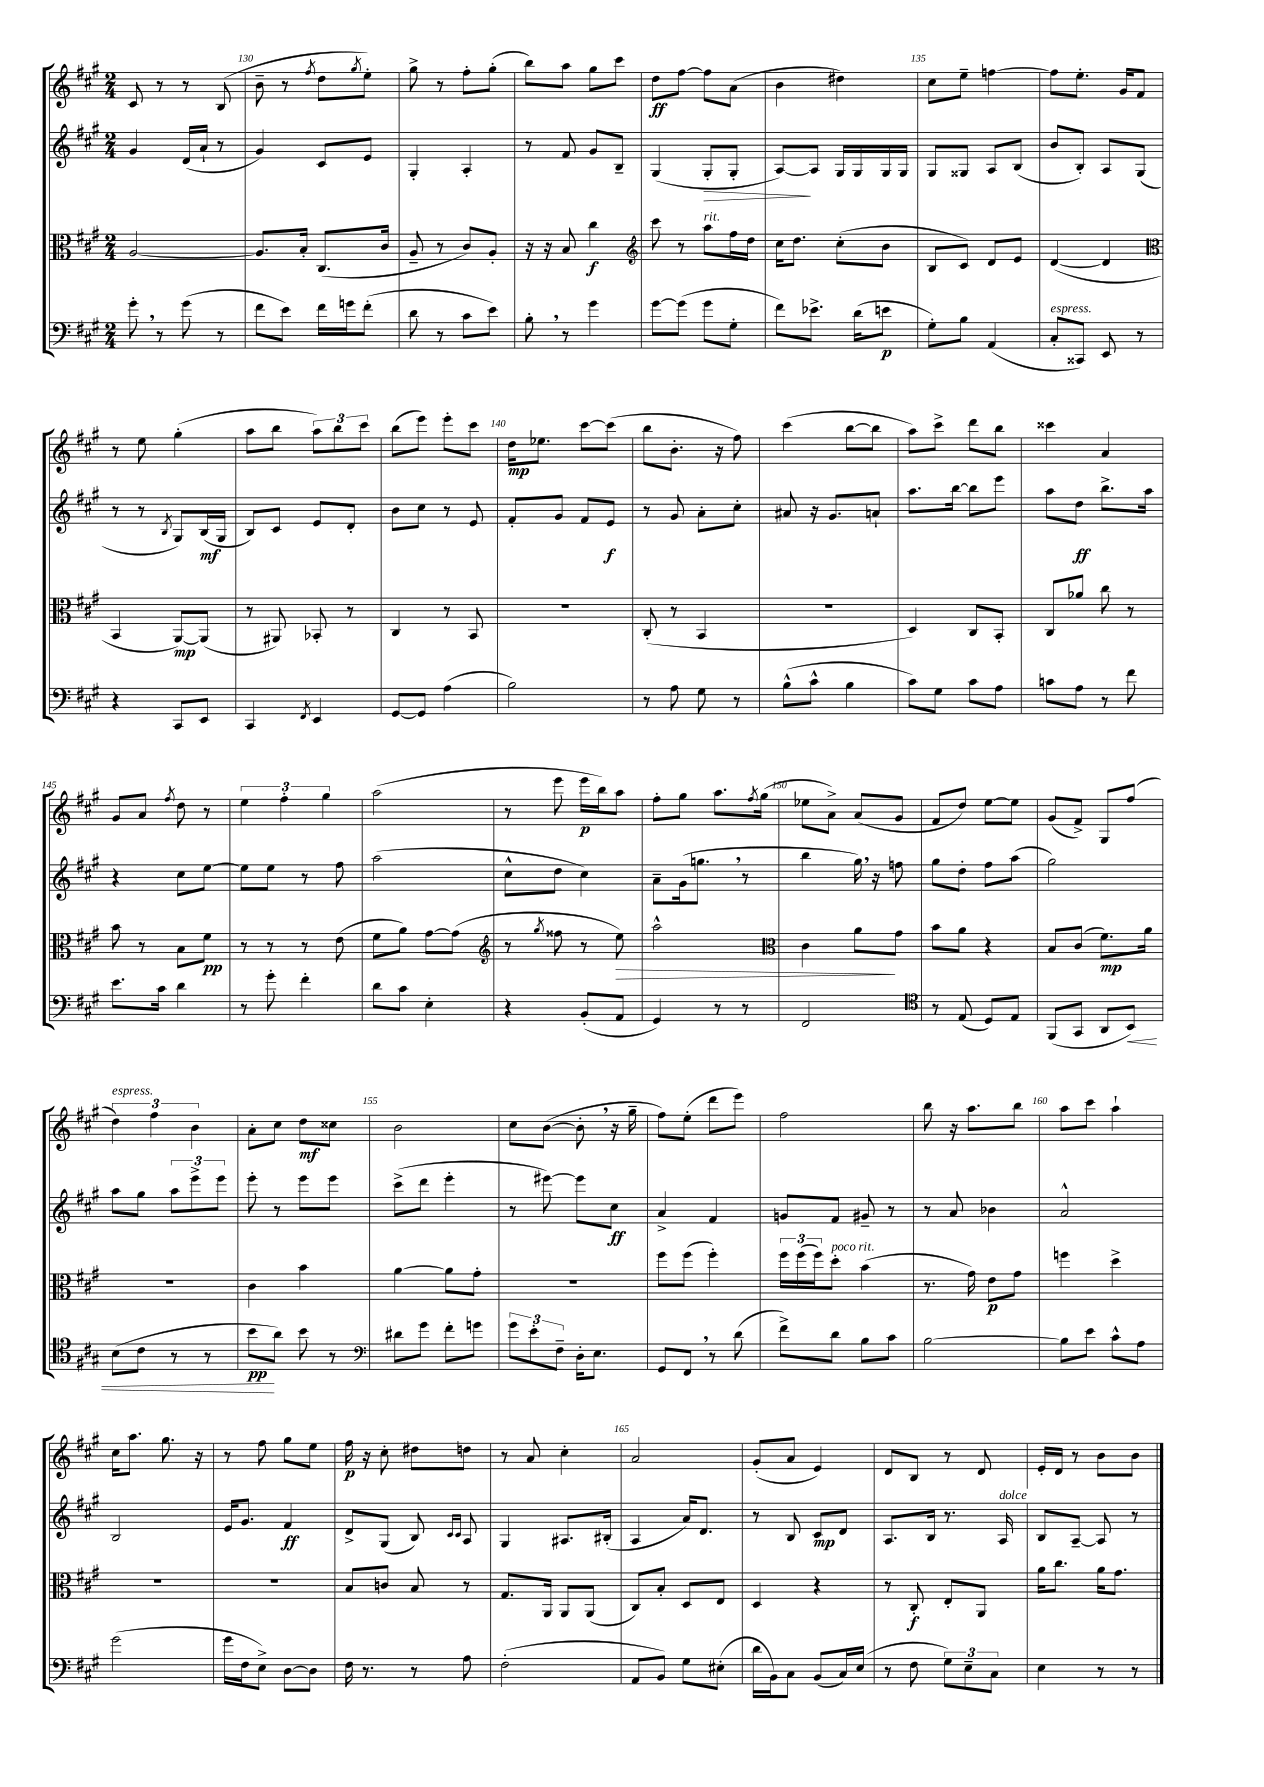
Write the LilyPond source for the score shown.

<<
\new StaffGroup <<
\new Staff = "s0" {
    \clef treble \key a \major \numericTimeSignature \time 2/4
    cis'8 r8 r8 b8( |
    b'8-- r8 \acciaccatura { fis''8 } d''8 \acciaccatura { gis''8 } e''8-.) |
    gis''8-> r8 fis''8-. gis''8-.( |
    b''8) a''8 gis''8 cis'''8 |
    d''8\ff fis''8~ fis''8 a'8( |
    b'4 dis''4) |
    cis''8 e''8-- f''4~ |
    f''8 e''8.-. gis'16 fis'8 |
    r8 e''8 gis''4-.( |
    a''8 b''8 \tuplet 3/2 { a''8) b''8 cis'''8 } |
    b''8( e'''8) e'''8-. cis'''8 |
    d''16\mp ees''8. cis'''8~ cis'''8( |
    b''8 b'8.-. r16 fis''8) |
    cis'''4( b''8~ b''8 |
    a''8) cis'''8-> d'''8 b''8 |
    cisis'''4 a'4 |
    gis'8 a'8 \acciaccatura { fis''8 } d''8 r8 |
    \tuplet 3/2 { e''4 fis''4-. gis''4 } |
    a''2( |
    r8 e'''8 e'''16\p b''16) a''8 |
    fis''8-. gis''8 a''8. \acciaccatura { fis''8 } gis''16( |
    ees''8 a'8->) a'8( gis'8 |
    fis'8 d''8) e''8~ e''8 |
    gis'8( fis'8->) gis8 fis''8( |
    \tuplet 3/2 { d''4^\markup { \italic "espress." }) fis''4 b'4 } |
    a'8-. cis''8 d''8\mf cisis''8 |
    b'2 |
    cis''8 b'8~( b'8-. \breathe r16 gis''16-- |
    fis''8) e''8-.( d'''8 e'''8) |
    fis''2 |
    b''8 r16 a''8. b''8 |
    a''8 cis'''8 a''4-! |
    cis''16 a''8. gis''8. r16 |
    r8 fis''8 gis''8 e''8 |
    fis''16\p r16 cis''8-. dis''8 d''8 |
    r8 a'8 cis''4-. |
    a'2 |
    gis'8-.( a'8 e'4) |
    d'8 b8 r8 d'8 |
    e'16-. d'16 r8 b'8 b'8 \bar "|." |
}
\new Staff = "s1" {
    \clef treble \key a \major \numericTimeSignature \time 2/4
    gis'4 d'16( a'16-! r8 |
    gis'4) cis'8 e'8 |
    gis4-. a4-. |
    r8 fis'8 gis'8 b8-- |
    gis4( gis8-.\> gis8-. |
    a8~\!) a8 gis16 gis16 gis16 gis16 |
    gis8 gisis8 a8 b8( |
    b'8 b8-.) a8 gis8( |
    r8 r8 \acciaccatura { b8 } gis8) b16\mf( gis16 |
    b8) cis'8 e'8 d'8-. |
    b'8 cis''8 r8 e'8 |
    fis'8-. gis'8 fis'8 e'8\f |
    r8 gis'8 a'8-. cis''8-. |
    ais'8 r16 gis'8. a'8-! |
    a''8. b''16~ b''8 e'''8 |
    a''8 d''8\ff b''8.-> a''16 |
    r4 cis''8 e''8~ |
    e''8 e''8 r8 fis''8 |
    a''2( |
    cis''8-^ d''8 cis''4) |
    a'8-- gis'16( g''8. \breathe r8 |
    b''4 gis''16) \breathe r16 f''8 |
    gis''8 d''8-. fis''8 a''8( |
    gis''2) |
    a''8 gis''8 \tuplet 3/2 { a''8 e'''8-> e'''8 } |
    e'''8-. r8 e'''8 e'''8 |
    cis'''8->( d'''8 e'''4-. |
    r8 eis'''8~) eis'''8 cis''8\ff |
    a'4-> fis'4 |
    g'8 fis'8 gis'8-- r8 |
    r8 a'8 bes'4 |
    a'2-^ |
    b2 |
    e'16 gis'8. fis'4\ff |
    d'8-> gis8( b8) \grace { cis'16 cis'16 } a8 |
    gis4 ais8. bis16-.( |
    a4 a'16) d'8. |
    r8 b8 cis'8\mp d'8 |
    a8. b16 r8. a16^\markup { \italic "dolce" } |
    b8 a8~-- a8 r8 \bar "|." |
}
\new Staff = "s2" {
    \clef alto \key a \major \numericTimeSignature \time 2/4
    a2~ |
    a8. b16-. cis8.( cis'16 |
    a8-- r8 cis'8) a8-. |
    r16 r16 b8 cis''4\f |
    \clef treble cis'''8 r8 a''8^\markup { \italic "rit." } fis''16 d''16 |
    cis''16 d''8. cis''8-.( b'8 |
    b8 cis'8) d'8 e'8 |
    d'4~( d'4 |
    \clef alto b,4 a,8~\mp) a,8( |
    r8 ais,8) bes,8-. r8 |
    cis4 r8 b,8 |
    r2 |
    cis8-.( r8 b,4 |
    r2 |
    d4) cis8 b,8-. |
    cis8 aes'8 cis''8 r8 |
    b'8 r8 b8 fis'8\pp |
    r8 r8 r8 e'8( |
    fis'8 a'8) gis'8~ gis'8( |
    \clef treble r8 \acciaccatura { gis''8 } fisis''8 r8 e''8\>) |
    a''2-^ |
    \clef alto cis'4 a'8\! gis'8 |
    b'8 a'8 r4 |
    b8 cis'8( fis'8.\mp) a'16 |
    r2 |
    cis'4 b'4 |
    a'4~ a'8 gis'8-. |
    r2 |
    fis''8 fis''8( fis''4-.) |
    \tuplet 3/2 { fis''16 fis''16( fis''16) } d''8-.^\markup { \italic "poco rit." } b'4( |
    r8. gis'16) e'8\p gis'8 |
    f''4 d''4-> |
    R2 |
    R2 |
    b8 c'8 b8 r8 |
    gis8. a,16 a,8 a,8( |
    cis8) b8-. d8 e8 |
    d4 r4 |
    r8 cis8-.\f e8-. a,8 |
    a'16 cis''8. a'16 gis'8. \bar "|." |
}
\new Staff = "s3" {
    \clef bass \key a \major \numericTimeSignature \time 2/4
    gis'8-. \breathe r8 gis'8( r8 |
    fis'8 e'8) fis'16 g'16 fis'8-.( |
    d'8 r8 cis'8 e'8) |
    b8-. \breathe r8 gis'4 |
    gis'8~ gis'8( gis'8 gis8-. |
    fis'8) ees'8.-> d'16( e'8\p |
    gis8-.) b8 a,4( |
    cis8-.^\markup { \italic "espress." } cisis,8) e,8 r8 |
    r4 cis,8 e,8 |
    cis,4 \acciaccatura { fis,8 } e,4 |
    gis,8~ gis,8 a4( |
    b2) |
    r8 a8 gis8 r8 |
    b8-^( cis'8-^ b4 |
    cis'8) gis8 cis'8 a8 |
    c'8 a8 r8 fis'8 |
    e'8. cis'16 d'4 |
    r8 gis'8-. fis'4-. |
    d'8 cis'8 e4-. |
    r4 b,8-.( a,8 |
    gis,4) r8 r8 |
    fis,2 |
    \clef tenor r8 e8( d8) e8 |
    fis,8( gis,8 a,8 b,8\<) |
    b8( cis'8 r8 r8 |
    b'8\pp\! a'8) b'8 r8 |
    \clef bass dis'8 gis'8 fis'8-. g'8 |
    \tuplet 3/2 { gis'8 e'8-. fis8-- } d16-. e8. |
    gis,8 fis,8 \breathe r8 d'8( |
    fis'8->) d'8 b8 cis'8 |
    b2~ |
    b8 e'8 cis'8-^ a8 |
    gis'2( |
    gis'16 fis16 e8->) d8~ d8 |
    fis16 r8. r8 a8 |
    fis2-.( |
    a,8 b,8) gis8 eis8-.( |
    d'16 b,16) cis8 b,8( cis16) e16( |
    r8 fis8 \tuplet 3/2 { gis8) e8-- cis8 } |
    e4 r8 r8 \bar "|." |
}
>>
>>
\layout { \context { \Score currentBarNumber = #129 \override BarNumber.break-visibility = ##(#f #t #t) barNumberVisibility = #(every-nth-bar-number-visible 5) } }
